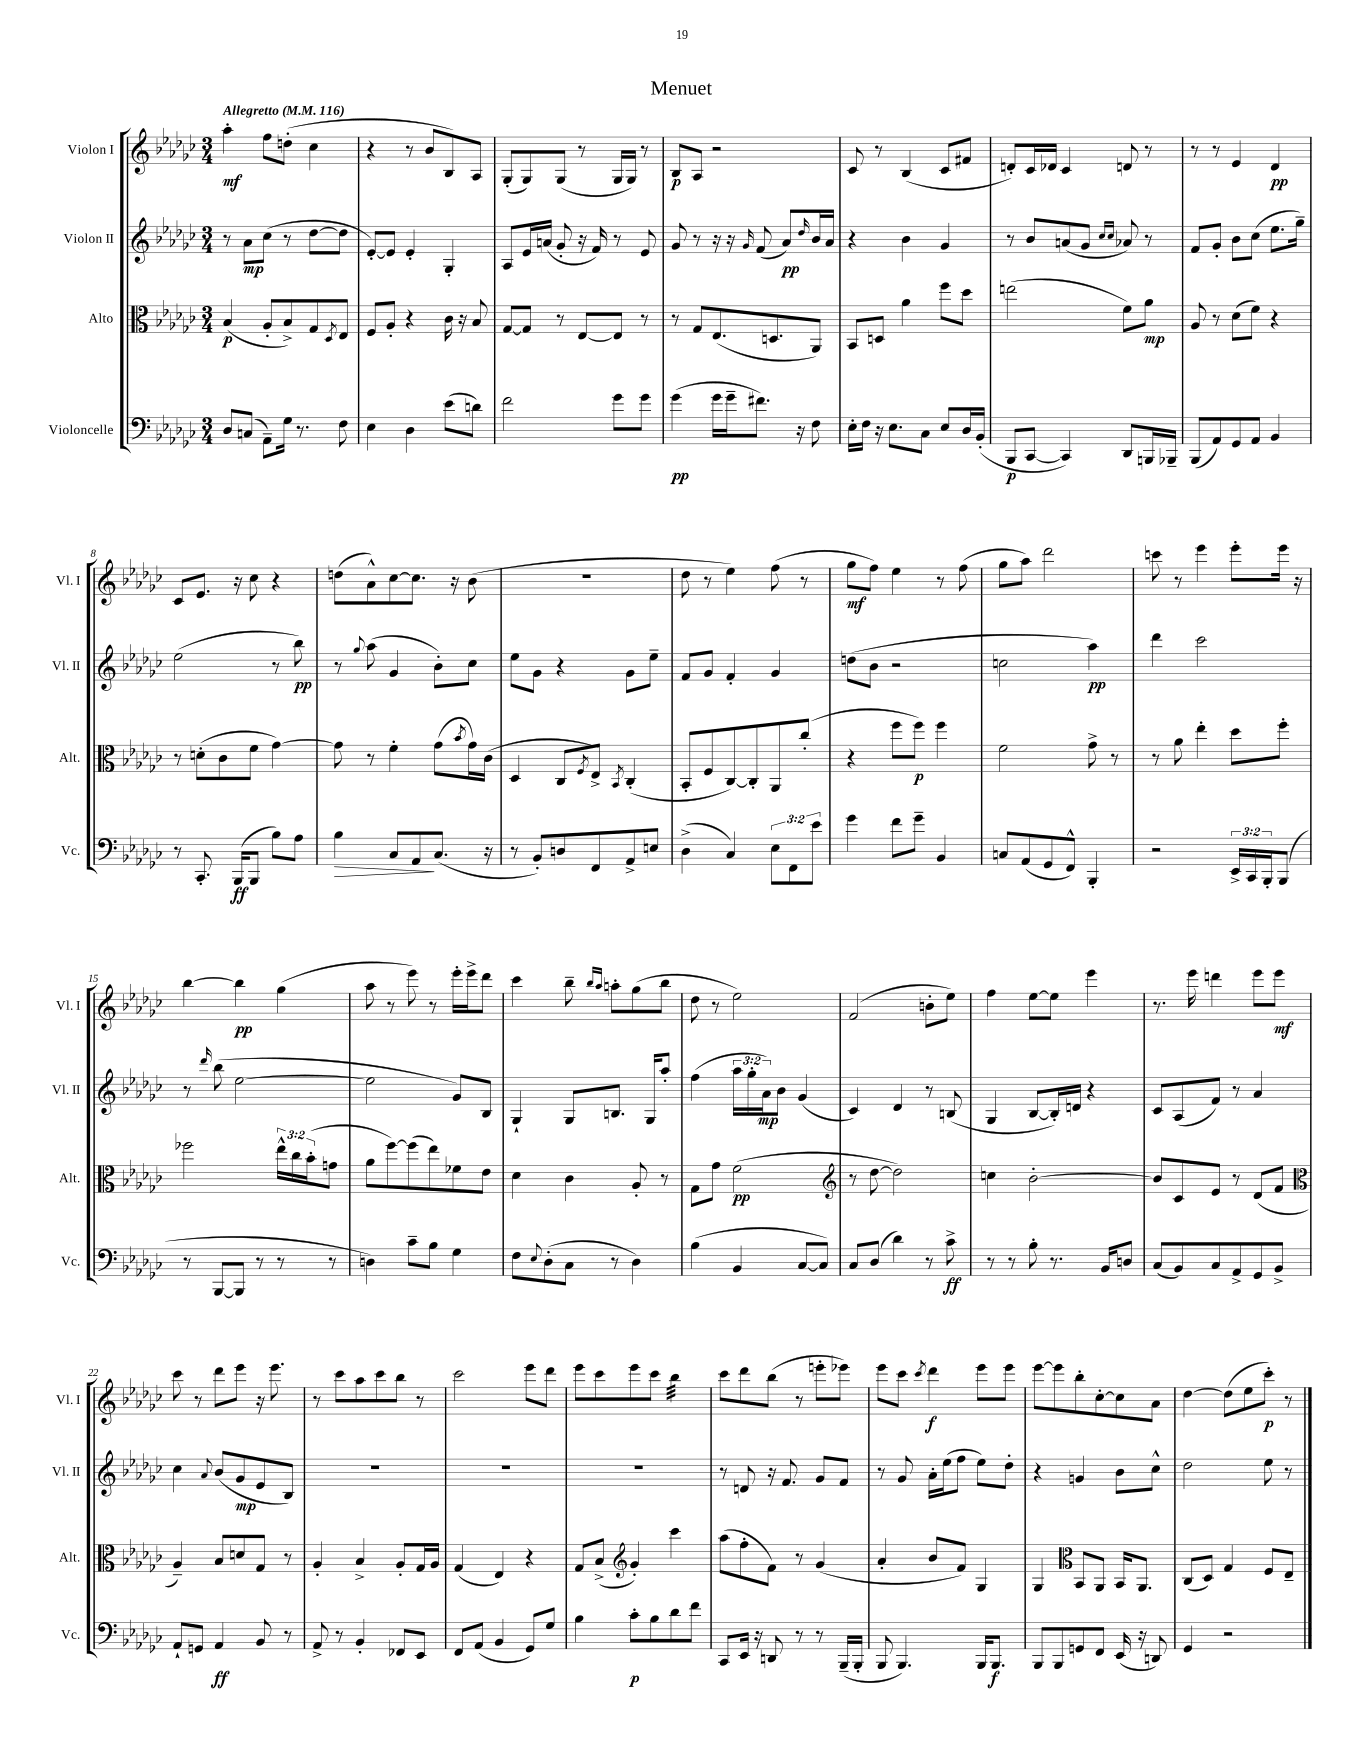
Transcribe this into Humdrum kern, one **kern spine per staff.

**kern	**kern	**kern	**kern
*staff4	*staff3	*staff2	*staff1
*clefF4	*clefC3	*clefG2	*clefG2
*k[b-e-a-d-g-c-]	*k[b-e-a-d-g-c-]	*k[b-e-a-d-g-c-]	*k[b-e-a-d-g-c-]
*M3/4	*M3/4	*M3/4	*M3/4
*MM116	*MM116	*MM116	*MM116
8D-	(4B-	8r	4aa-'
(8C	.	8a-	.
8AA-~)	8A-'	(8cc-	8ff
16G-	8B-^)	8r	(8dd'
8.r	.	.	.
.	8G-	[8dd-	4cc-
.	8qD-	.	.
8F	8E-	8dd-]	.
=	=	=	=
4E-	8F	[8e-')	4r
.	8A-'	8e-]	.
4D-	4r	4e-'	8r
.	.	.	8b-
(8e-	16c-	4G-'	8B-)
.	16r	.	.
8d)	8B-	.	8A-
=	=	=	=
2f	[8G-	8A-	(8G-'
.	8G-]	16e-	8G-)
.	.	(16a	.
.	8r	8g-'	(8G-
.	[8E-	16r	8r
.	.	16f)	.
8g-	8E-]	8r	16G-
.	.	.	16G-)
8g-	8r	8e-	8r
=	=	=	=
(4g-	8r	8g-	8B-
.	8G-	8r	8A-
16g-	(8.E-	16r	2r
16g-~	.	16r	.
.	.	16qqg-	.
8.f#)	.	(8f	.
.	8.D	.	.
.	.	8a-)	.
16r	.	.	.
.	.	16qqdd-	.
8F	8AA-)	16b-	.
.	.	16a-	.
=	=	=	=
16E-'	8BB-	4r	8c-
16F	.	.	.
16r	8D	.	8r
8.E-	.	.	.
.	4a-	4b-	(4B-
8C-	.	.	.
8E-	8ff	4g-	8c-
16D-	8dd-	.	8f#
(16BB-'	.	.	.
=	=	=	=
8BBB-	(2ee	8r	8d')
[8CC-	.	8b-	16c-
.	.	.	16d-
4CC-])	.	(8a	4c-
.	.	8g-	.
.	.	16qqcc-	.
.	.	16qqcc-	.
8DD-	8f)	8a-)	8d
16BBB	8a-	8r	8r
16BBB-~	.	.	.
=	=	=	=
(8BBB-	8A-	8f	8r
8AA-)	8r	8g-'	8r
8GG-	(8d-	8b-	4e-
8AA-	8f)	(8cc-	.
4BB-	4r	8.ee-	4d-
.	.	16gg-~)	.
=	=	=	=
8r	8r	(2ee-	8c-
8.CC-'	(8d'	.	8.e-
.	8c-	.	.
(16BBB-	.	.	16r
8BBB-	8f	.	8cc-
8B-)	[4g-)	8r	4r
8A-	.	8bb-)	.
=	=	=	=
4B-	8g-]	8r	(8dd
.	.	8qqgg-	.
.	8r	(8aa-	8a-^^)
8C-	4f'	4g-	[8cc-
8AA-	.	.	8.cc-]
(8.C-	(8g-	8b-')	.
.	.	.	16r
.	8qb-	.	.
.	16g-)	8cc-	(8b-
16r	(16c-	.	.
=	=	=	=
8r	4D-	8ee-	2.r
8BB-')	.	8g-	.
8D	8C-	4r	.
.	8qF	.	.
8FF	8E-^)	.	.
.	8qBB-	.	.
8AA-^	(4C-'	8g-	.
8E	.	8ee-~	.
=	=	=	=
(4D-^	8BB-'	8f	8dd-
.	8F	8g-	8r
4C-)	[8C-)	4f'	4ee-)
.	8C-']	.	.
12E-	8AA-	4g-	(8ff
12FF	.	.	.
.	(8cc-'	.	8r
12e-	.	.	.
=	=	=	=
4g-	4r	(8dd	8gg-
.	.	8b-	8ff)
8f	8ff	2r	4ee-
8g-~	8ff)	.	.
4BB-	4ff	.	8r
.	.	.	(8ff
=	=	=	=
8C	2f	2cc	8gg-
(8AA-	.	.	8aa-)
8GG-	.	.	2ddd-
8FF^^)	.	.	.
4BBB-'	8g-^	4aa-)	.
.	8r	.	.
=	=	=	=
2r	8r	4ddd-	8ccc
.	8a-	.	8r
.	4ee-'	2ccc-	4eee-
24EE-^	8dd-	.	8eee-'
24CC-	.	.	.
24BBB-'	.	.	.
(8BBB-	8ff'	.	16eee-
.	.	.	16r
=	=	=	=
8r	2ff-	8r	[4bb-
.	.	16qqddd-	.
[8BBB-	.	(8bb-	.
8BBB-]	.	[2ee-	4bb-]
8r	.	.	.
8r	24ee-^^	.	(4gg-
.	24cc-	.	.
.	(24b-'	.	.
8r	8g	.	.
=	=	=	=
4D)	8a-	2ee-]	8aa-
.	[8ff)	.	8r
8c-~	(8ff]	.	8eee-)
8B-	8ee-)	.	8r
4G-	8f-	8g-)	16eee-'
.	.	.	16eee-^
.	8e-	8B-	8ddd-
=	=	=	=
8F	4d-	4G-`	4ccc-
8qqE-	.	.	.
(8D-'	.	.	.
8C-	4c-	8G-	8bb-~
.	.	.	16qqbb-
.	.	.	16qqaa-
8r	.	8.B	8aa'
4D-)	8A-'	.	(8gg-
.	.	16G-	.
.	8r	8aa-'	8bb-
=	=	=	=
(4B-	8G-	(4ff	8dd-
.	8g-	.	8r
4BB-	(2f	24aa-	2ee-)
.	.	24gg-'	.
.	.	24a-)	.
.	.	8b-	.
[8C-	.	(4g-	.
8C-])	.	.	.
=	=	=	=
*	*clefG2	*	*
8C-	8r	4c-)	(2f
(8D-	[8dd-	.	.
4d-)	2dd-])	4d-	.
8r	.	8r	8b'
8c-^	.	(8B	8ee-)
=	=	=	=
8r	4cc	4G-	4ff
8r	.	.	.
8B-'	[2b-'	[8B-	[8ee-
8.r	.	16B-'])	8ee-]
.	.	16d	.
.	.	4r	4eee-
16BB-	.	.	.
8D	.	.	.
=	=	=	=
(8C-	8b-]	8c-	8.r
8BB-)	8c-	(8A-	.
.	.	.	16eee-
8C-	8e-	8f)	4ddd
8AA-^	8r	8r	.
8GG-	(8d-	4a-	8eee-
8BB-^	8f	.	8eee-
=	=	=	=
*	*clefC3	*	*
8AA-`	4A-~)	4cc-	8ccc-
8GG	.	.	8r
.	.	8qqa-	.
4AA-	8B-	(8b-	8ddd-
.	8d	8g-	8eee-
8BB-	8G-	8e-	16r
.	.	.	8.eee-
8r	8r	8B-)	.
=	=	=	=
8AA-^	4A-'	2.r	8r
8r	.	.	8ccc-
4BB-'	4B-^	.	8aa-
.	.	.	8ccc-
8FF-	8A-'	.	8bb-
8EE-	16G-	.	8r
.	16A-	.	.
=	=	=	=
8FF	(4G-	2.r	2ccc-
(8AA-	.	.	.
4BB-	4E-)	.	.
8GG-)	4r	.	8eee-
8G-	.	.	8ddd-
=	=	=	=
4B-	8G-	2.r	8eee-
.	(8B-^	.	8ccc-
*	*clefG2	*	*
8c-'	4g-')	.	8eee-
8B-	.	.	8ccc-
8d-	4ccc-	.	4bb-
8f	.	.	.
=	=	=	=
8CC-	(8aa-	8r	8ccc-
16EE-	8ff'	8d	8ddd-
16r	.	.	.
8DD	8f)	16r	(8bb-
.	.	8.f	.
8r	8r	.	8r
8r	(4g-	8g-	8eee'
(16BBB-~	.	8f	8eee-)
16BBB-'	.	.	.
=	=	=	=
8BBB-	4a-'	8r	8eee-
4.BBB-)	.	8g-	8ccc-
.	.	.	8qccc-
.	8b-	16a-'	4ddd-
.	.	(16ee-	.
.	8f)	8ff	.
16BBB-	4G-	8ee-)	8eee-
8.BBB-	.	.	.
.	.	8dd-'	8eee-
=	=	=	=
8BBB-	4G-	4r	[8eee-
8BBB-	.	.	8eee-]
*	*clefC3	*	*
8GG	8BB-	4g	8bb-'
8FF	8AA-	.	[8cc-'
(16EE-	16BB-	8b-	8cc-]
16r	8.AA-	.	.
8DD)	.	8cc-^^	8a-
=	=	=	=
4GG-	(8C-	2dd-	[4dd-
.	8D-)	.	.
2r	4G-	.	(8dd-]
.	.	.	8ee-
.	8F	8ee-	8ccc-')
.	8E-~	8r	8r
==	==	==	==
*-	*-	*-	*-
